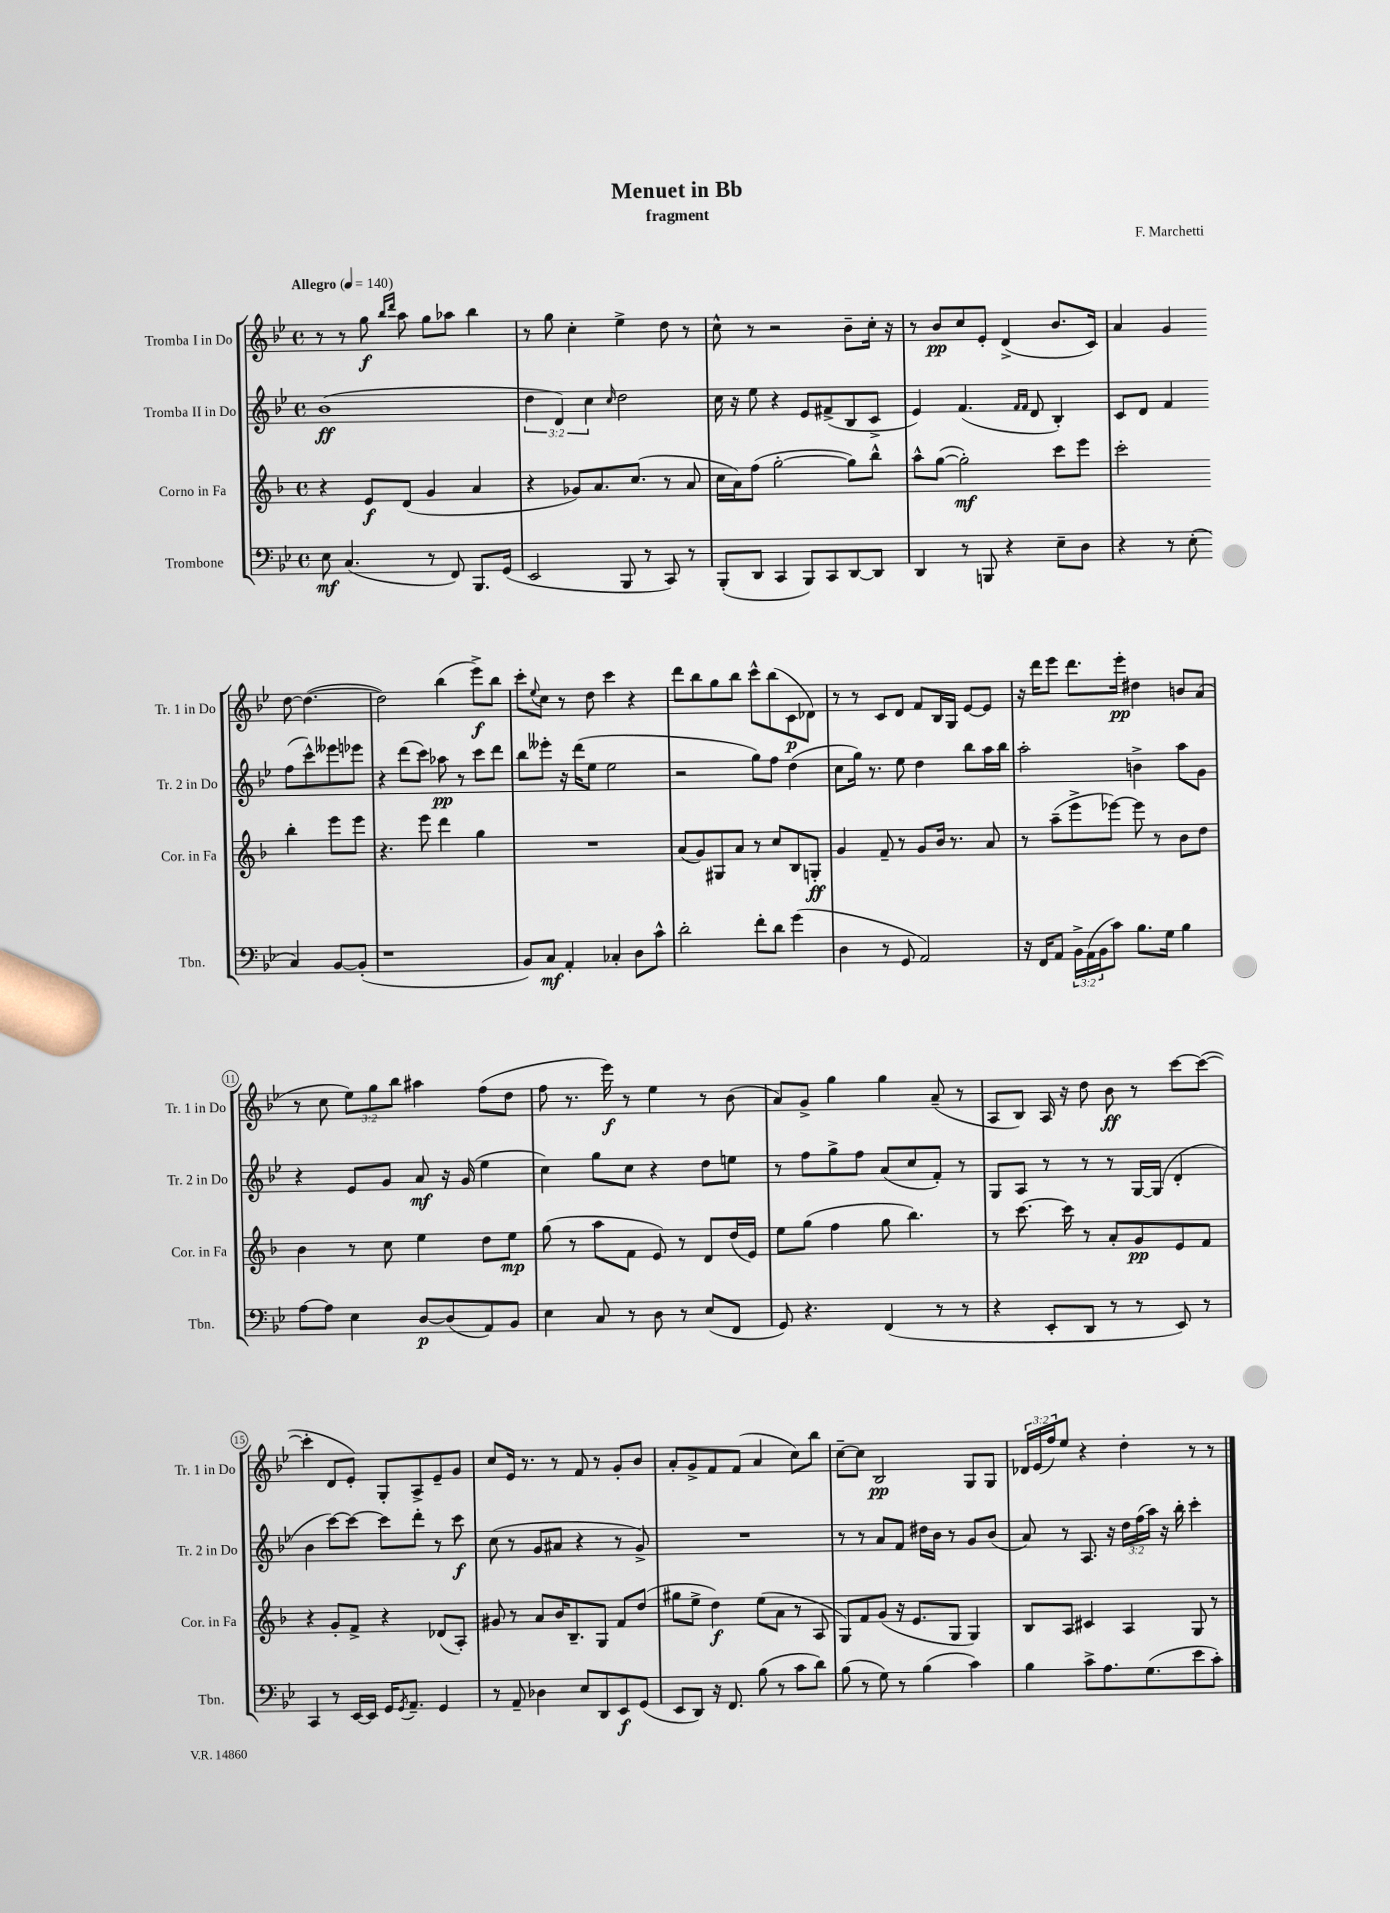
\header { title = "Menuet in Bb" composer = "F. Marchetti" subtitle = "fragment" }
<<
\new StaffGroup <<
\new Staff = "s0" \with { instrumentName = "Tromba I in Do" shortInstrumentName = "Tr. 1 in Do" } {
    \clef treble \key bes \major \defaultTimeSignature \time 4/4 \override Staff.TupletNumber.text = #tuplet-number::calc-fraction-text \tempo "Allegro" 4 = 140
    r8 r8 g''8\f \grace { bes''16 d'''16 } a''8 g''8 aes''8 bes''4 |
    r8 g''8 c''4-. ees''4-> d''8 r8 |
    c''8-^ r8 r2 bes'8-- c''16-. r16 |
    r8 bes'8\pp c''8 ees'8-. d'4->( bes'8. c'16) |
    a'4 g'4 d''8~ d''4.~( |
    d''2) bes''4( ees'''8->\f) bes''8 |
    c'''8-. \appoggiatura { ees''8 } c''8 r8 d''8 c'''4 r4 |
    d'''8 bes''8 g''8 bes''8 c'''8-^ bes''8( c'8\p des'8) |
    r8 r8 c'8 d'8 f'8 bes16 g16 ees'8~ ees'8 |
    r16 d'''16 ees'''8 d'''8. ees'''16-.\pp dis''4 b'8 a'8( |
    r8 c''8 \tuplet 3/2 { ees''8) g''8 bes''8 } ais''4 f''8( d''8 |
    f''8 r8. ees'''16\f) r8 ees''4 r8 bes'8( |
    a'8) g'8-> g''4 g''4 a'8--( r8 |
    a8 bes8) a16 r16 d''8 bes'8\ff r8 c'''8~ c'''8~( |
    c'''4-. d'8 ees'8-.) g8-. a8-> ees'8-- g'8 |
    c''8 ees'16 r8. r8 f'8 r8 g'8-. bes'8 |
    a'8-. g'8-> f'8 f'8( a'4 c''8) bes''8 |
    c''8~-- c''8 bes2\pp g8 g8 |
    \tuplet 3/2 { des'16 ees'16( f''16) } ees''8 r4 d''4-. r8 r8 \bar "|." |
}
\new Staff = "s1" \with { instrumentName = "Tromba II in Do" shortInstrumentName = "Tr. 2 in Do" } {
    \clef treble \key bes \major \defaultTimeSignature \time 4/4 \override Staff.TupletNumber.text = #tuplet-number::calc-fraction-text
    bes'1\ff( |
    \tuplet 3/2 { d''4 d'4) c''4 } \grace { c''16 } d''2 |
    c''16 r16 ees''8 r4 ees'8 fis'8->( bes8 c'8-> |
    ees'4) f'4.( \grace { f'16 f'16 } d'8 bes4-.) |
    c'8 d'8 f'4 f''8( c'''8-^) eeses'''8 ees'''8 |
    r4 d'''8( c'''8) aes''8\pp r8 c'''8 d'''8 |
    bes''8 eeses'''8-. r16 d'''16( ees''8 ees''2 |
    r2 g''8) f''8 d''4( |
    c''8 g''16) r8. ees''8 d''4 bes''8 a''16 bes''16 |
    a''2-. b'4-> a''8 g'8 |
    r4 ees'8 g'8 a'8\mf r16 g'16( ees''4 |
    c''4) g''8 c''8 r4 d''8 e''8 |
    r8 f''8 g''8-> f''8 a'8( c''8 f'8-.) r8 |
    g8 a8 r8 r8 r8 g16~ g16( d'4-. |
    bes'4 c'''8~) c'''8~ c'''8 d'''8-. r8 c'''8\f |
    c''8( r8 g'8 ais'8 r4 r8 g'8->) |
    R1 |
    r8 r8 a'8 f'8 dis''16 bes'16 r8 g'8 bes'8( |
    a'8) r8 a8. r16 \tuplet 3/2 { d''16 f''16( a''16) } r16 bes''16-. c'''4-. \bar "|." |
}
\new Staff = "s2" \with { instrumentName = "Corno in Fa" shortInstrumentName = "Cor. in Fa" } {
    \clef treble \key f \major \defaultTimeSignature \time 4/4
    r4 e'8\f d'8( g'4 a'4 |
    r4 ges'8) a'8. c''8.( r8 a'8 |
    c''16 a'16) f''8( g''2~-. g''8) bes''8-^ |
    a''8-^ g''8~( g''2-.\mf) c'''8 e'''8 |
    c'''2-. bes''4-. e'''8 e'''8 |
    r4. e'''8 d'''4 g''4 |
    R1 |
    a'8( g'8) gis8 a'8 r8 c''8 bes8 g8-.\ff |
    g'4 f'8-- r8 g'8 bes'16 r8. a'8 |
    r8 a''8--( e'''8-> ees'''8~) ees'''8 r8 bes'8 d''8 |
    bes'4 r8 c''8 e''4 d''8 e''8\mp |
    g''8( r8 a''8 f'8 e'8) r8 d'8 d''16( e'16) |
    e''8 g''8( f''4 g''8 bes''4.) |
    r8 c'''8.~ c'''16 r8 a'8-. g'8\pp e'8 f'8 |
    r4 g'8-. f'8-> r4 des'8( a8-.) |
    gis'8 r8 a'8 bes'16 bes8.-- g8 f'8 d''8( |
    gis''8 e''8-> d''4\f) e''8( a'8 r8 a8 |
    g8) f'8 g'8( r16 e'8. g8 g4) |
    bes8 a8 cis'4 a4 g8 r8 \bar "|." |
}
\new Staff = "s3" \with { instrumentName = "Trombone" shortInstrumentName = "Tbn." } {
    \clef bass \key bes \major \defaultTimeSignature \time 4/4 \override Staff.TupletNumber.text = #tuplet-number::calc-fraction-text
    ees8\mf c4.( r8 f,8) bes,,8. g,16( |
    ees,2 bes,,8 r8 c,8) r8 |
    bes,,8-.( d,8 c,4 bes,,8) c,8 d,8~ d,8 |
    d,4 r8 b,,8 r4 ees8-- d8 |
    r4 r8 ees8-.( c4) bes,8~ bes,8-.( |
    r1 |
    bes,8) c8\mf a,4-. ces4-. d8 c'8-^ |
    d'2-. f'8-. d'8 g'4( |
    d4 r8 g,8 a,2) |
    r16 f,16 a,8 \tuplet 3/2 { bes,16-> a,16( bes,16 } c'8) bes8. g16 bes4 |
    a8~ a8 ees4 d8~\p d8( a,8) bes,8 |
    ees4 c8 r8 d8 r8 ees8( f,8 |
    g,8) r4. f,4( r8 r8 |
    r4 ees,8-. d,8 r8 r8 ees,8) r8 |
    c,4 r8 ees,16~ ees,16 g,16 \acciaccatura { g,8 } a,8.-- g,4 |
    r8 a,8-- des4 ees8 d,8 ees,8\f g,8( |
    ees,8 d,8) r16 f,8. bes8( r8 c'8 d'8) |
    bes8( r8 g8) r8 bes4( c'4) |
    bes4 c'8-> a8. g8.( ees'8 c'8-.) \bar "|." |
}
>>
>>
\layout { \context { \Score \override BarNumber.stencil = #(make-stencil-circler 0.1 0.3 ly:text-interface::print) } }
